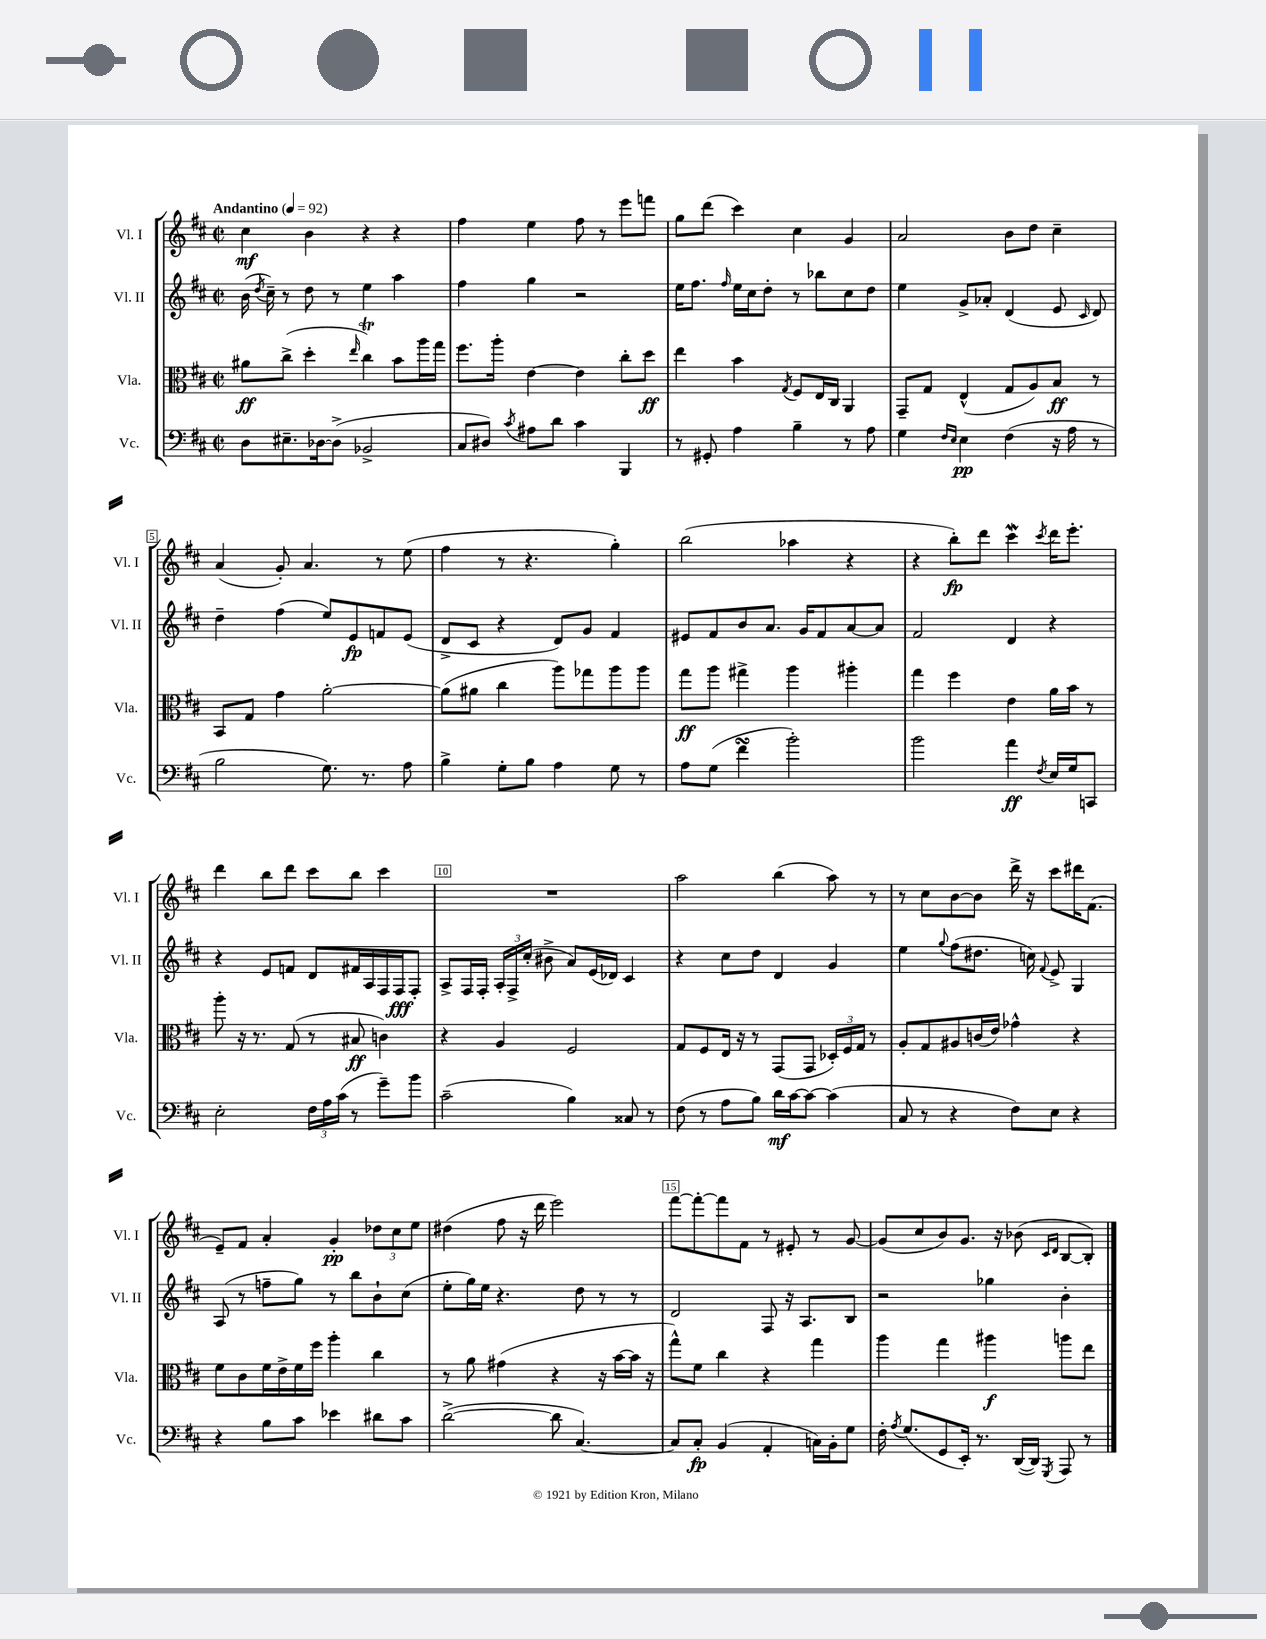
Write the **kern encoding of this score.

**kern	**kern	**kern	**kern
*staff4	*staff3	*staff2	*staff1
*clefF4	*clefC3	*clefG2	*clefG2
*k[f#c#]	*k[f#c#]	*k[f#c#]	*k[f#c#]
*M2/2	*M2/2	*M2/2	*M2/2
*met(c|)	*met(c|)	*met(c|)	*met(c|)
*MM92	*MM92	*MM92	*MM92
8D	8a#	(16b	4cc#
.	.	8qdd	.
.	.	16cc#~)	.
8.E#~	(8cc#^	8r	.
.	4dd'	8dd	4b
[16D-	.	.	.
(8D-^]	.	8r	.
.	16qqee	.	.
2BB-^	4cc#)	4ee	4r
.	8b	4aa	4r
.	16aa	.	.
.	16gg	.	.
=	=	=	=
8C#	8.ff#	4ff#	4ff#
8D#)	.	.	.
.	16aa'	.	.
8qc#	.	.	.
8A#	[4e	4gg	4ee
8d	.	.	.
4c#	4e]	2r	8ff#
.	.	.	8r
4BBB	8cc#'	.	8eee
.	8dd	.	8fff
=	=	=	=
8r	4ee	16ee	8gg
.	.	8.ff#	.
8GG#'	.	.	(8ddd
.	.	16qqff#	.
4A	4b	16ee	4ccc#)
.	.	16cc#	.
.	.	8dd'	.
.	8qG	.	.
4B~	8F#	8r	4cc#
.	16E	8bb-	.
.	16C#	.	.
8r	4AA	8cc#	4g
8A	.	8dd	.
=	=	=	=
4G	8GG~	4ee	2a
.	8G	.	.
16qqF#	.	.	.
16qqE	.	.	.
4E	(4E^^	8g^	.
.	.	8a-'	.
(4F#	8G	(4d	8b
.	8A)	.	8dd
16r	8B	8e	4cc#~
16A	.	.	.
.	.	16qqc#	.
8r	8r	8d)	.
=	=	=	=
2B	8BB	4dd~	(4a
.	8G	.	.
.	4g	(4ff#	8g')
.	.	.	4.a
8.G)	[2a'	8ee)	.
.	.	8e	.
8.r	.	.	.
.	.	8f	8r
8A	.	(8e	(8ee
=	=	=	=
4B^	(8a]	8d^	4ff#
.	8a#	8c#	.
8G'	4cc#	4r	8r
8B	.	.	4.r
4A	8aa)	8d)	.
.	8gg-	8g	.
8G	8aa	4f#	4gg')
8r	8aa	.	.
=	=	=	=
8A	8gg	8e#	(2bb
(8G	8aa	8f#	.
4f#	4gg#^	8b	.
.	.	8.a	.
2b')	4aa	.	4aa-
.	.	16g	.
.	.	8f#	.
.	4aa#'	[8a	4r
.	.	8a]	.
=	=	=	=
2b	4gg	2f#	4r
.	4ff#	.	8bb')
.	.	.	8ddd
4a	4e	4d	4ccc#
8qF#	.	.	8qccc#
16E	16a	4r	16ddd
16G	16b	.	8.eee'
8CC	8r	.	.
=	=	=	=
2E'	8aa'	4r	4ddd
.	16r	.	.
.	8.r	.	.
.	.	8e	8bb
.	(8G	8f	8ddd
24F#	8r	8d	8ccc#
24A	.	.	.
(24c#	.	.	.
8r	8B#	16f#	8bb
.	.	16A	.
8g~)	4c)	16F#	4ccc#
.	.	16F#	.
8b	.	8F#'	.
=	=	=	=
(2c#~	4r	8A^	1r
.	.	16F#	.
.	.	16F#'	.
.	4A	24A'	.
.	.	24F#^	.
.	.	(24cc#'	.
.	.	8b#^	.
4B)	2F#	8a)	.
.	.	(16e	.
.	.	16d-)	.
8C##	.	4c#	.
8r	.	.	.
=	=	=	=
(8F#	8G	4r	2aa
8r	8F#	.	.
8A	16E	8cc#	.
.	16r	.	.
8B)	8r	8dd	.
16d	(8GG	4d	(4bb
[16c#	.	.	.
8c#_	8GG	.	.
(4c#]	24D-')	4g	8aa)
.	24F#	.	.
.	24G	.	.
.	8r	.	8r
=	=	=	=
8C#	8A'	4ee	8r
8r	8G	.	8cc#
.	.	8qqgg	.
4r	8A#	(8ff#	[8b
.	(16c	8.dd#	8b]
.	16e)	.	.
8F#)	4g-^^	.	16ddd^
.	.	16cc)	16r
.	.	8qqf#	.
8E	.	8e^	8ccc#
4r	4r	4G	16ddd#
.	.	.	(8.f#
=	=	=	=
4r	8f#	(8A	8e~)
.	8c#	8r	8f#
8B	16f#	8ff~	4a'
.	16e^	.	.
8c#	16f#	8gg)	.
.	16ff#	.	.
4e-	4aa'	8r	4g'
.	.	8bb	.
8d#	4cc#	8b`	12dd-
.	.	.	12cc#
8c#	.	(8cc#	.
.	.	.	12ee
=	=	=	=
([2d^	8r	8ee'	(4dd#
.	8a	16gg)	.
.	.	16ee	.
.	(4g#	4.r	8ff#
.	.	.	16r
.	.	.	16ddd
8d]	4r	.	2eee)
[4.C#)	.	8dd	.
.	16r	8r	.
.	[16b	.	.
.	16b]	8r	.
.	16r	.	.
=	=	=	=
8C#]	8gg^^)	2d	[8fff#
8C#'	8f#	.	8fff#'_
(4BB	4cc#	.	8fff#]
.	.	.	8f#
4AA'	4r	8F#	8r
.	.	16r	8e#'
.	.	8.A	.
16C)	4gg	.	8r
16BB'	.	.	.
8G	.	8B	[8g
=	=	=	=
16F#'	4aa	2r	(8g]
8qA	.	.	.
(8.G	.	.	.
.	.	.	8cc#
8GG	4gg	.	8b)
16EE')	.	.	8.g
8.r	.	.	.
.	4aa#	4gg-	.
.	.	.	16r
([16DD	.	.	(8b-
16DD])	.	.	.
.	.	.	16qqc#
8qGGG	.	.	16qqd
8AAA	8aa	4b'	[8B
8r	8ee	.	8B'])
==	==	==	==
*-	*-	*-	*-
